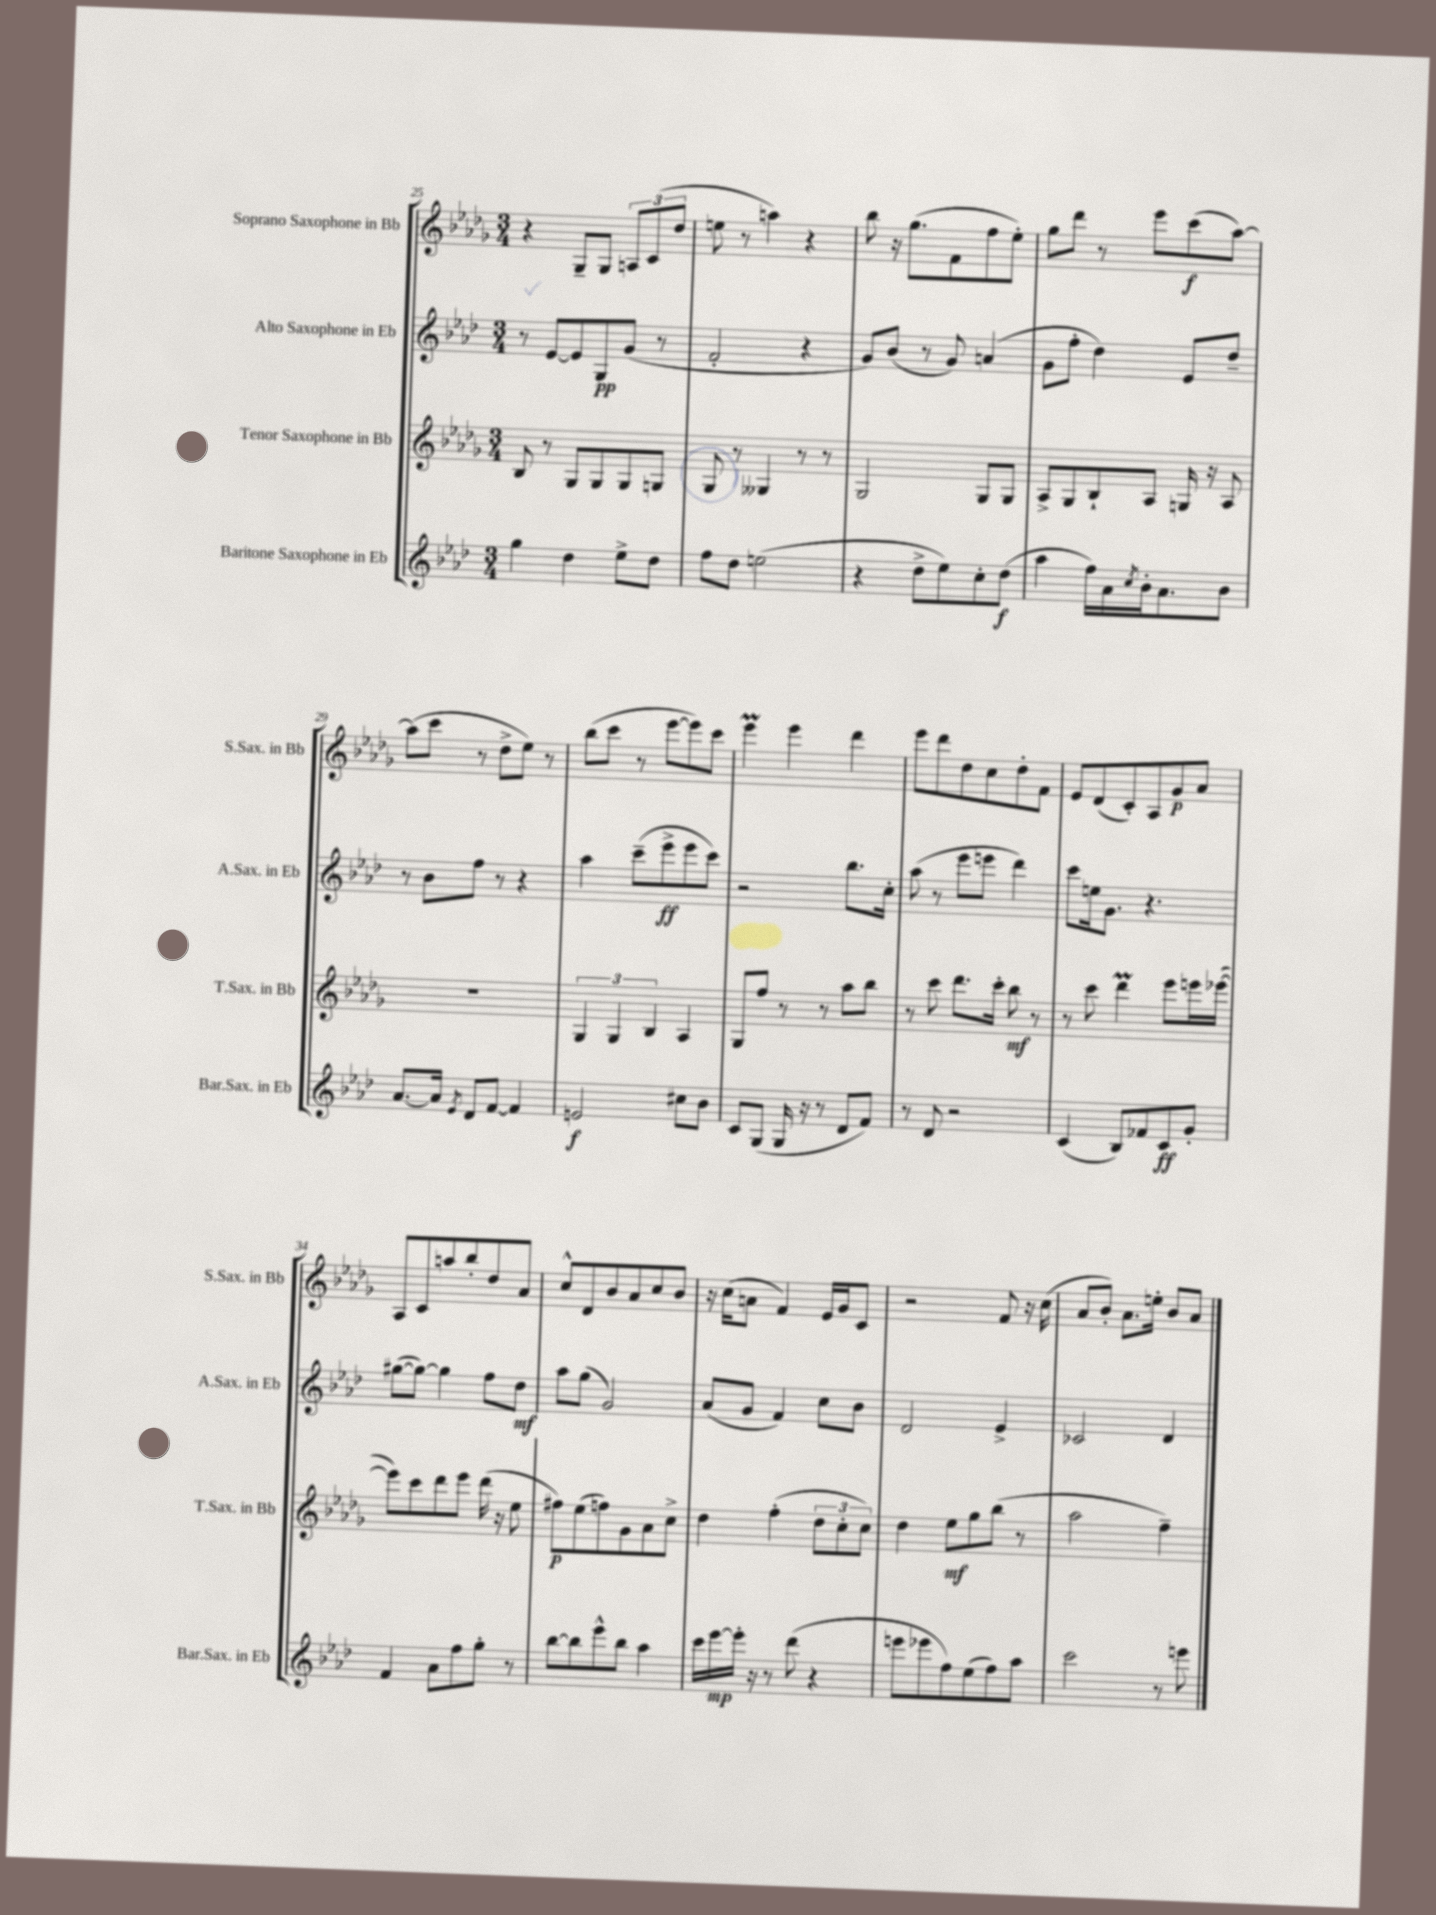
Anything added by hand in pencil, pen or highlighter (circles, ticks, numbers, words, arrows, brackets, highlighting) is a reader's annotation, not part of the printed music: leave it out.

**kern	**kern	**kern	**kern
*staff4	*staff3	*staff2	*staff1
*clefG2	*clefG2	*clefG2	*clefG2
*k[b-e-a-d-]	*k[b-e-a-d-g-]	*k[b-e-a-d-]	*k[b-e-a-d-g-]
*M3/4	*M3/4	*M3/4	*M3/4
4gg\	8B-/	8r	4r
.	8r	[8e-/L	.
4dd-\	8G-/L	8e-/]	8G-~/L
.	8G-/	8G/	8G-/J
8ee-^\L	8G-/	(8g/J	12A/L
.	.	.	(12c/
8dd-\J	8G/J	8r	.
.	.	.	12dd-/J
=	=	=	=
8ff\L	8G-/	2f'/	8ee\
8dd-\J	8r	.	8r
(2ee\	4G--/	.	4aa\)
.	8r	4r	4r
.	8r	.	.
=	=	=	=
4r	2G-/	8g/L)	8bb-\
.	.	(8b-/J	16r
.	.	.	(8.gg-\L
8dd-^\L	.	8r	.
8ee-\)	.	8g/)	8f\
8cc'\	8G-/L	(4a/	8ff\
(8dd-\J	8G-/J	.	8ee-'\J)
=	=	=	=
4aa-\	8A-^/L	8g\L	8gg-\L
.	8G-/	8ff'\J	8ddd-\J
16ff\LL)	8B-`/	4dd-\)	8r
16a-\	.	.	.
8qcc/	.	.	.
16b-'\J	8A-/J	.	8eee-\L
8.a-\	.	.	.
.	16G/	8e-/L	(8ccc\
.	16r	.	.
8b-\J	8A-/	8dd-~/J	[8aa-\J)
=	=	=	=
[8.a-/L	2.r	8r	(8aa-\]L
.	.	8b-\L	8ccc\J
16a-/]Jk	.	.	.
8qe-/	.	.	.
8d-/L	.	8ff\J	8r
[8f/J	.	8r	8dd-^\L
4f/]	.	4r	8ee-\J)
.	.	.	8r
=	=	=	=
2e/	6G-/	4aa-\	(8bb-\L
.	.	.	8ccc\J
.	6G-/	.	.
.	.	(8ccc~\L	8r
.	6B-/	.	.
.	.	8eee-^\	[8eee-\L
8cc#\L	4A-/	8eee-\	8eee-\])
8b-\J	.	8ccc\J)	8ccc\J
=	=	=	=
8c/L	8G-/L	2r	4eee-\
(8G/J	8ff/J	.	.
16G/	8r	.	4eee-\
16r	.	.	.
8r	8r	.	.
8d-/L	8aa-\L	8.bb-\L	4ddd-\
8f/J)	8bb-\J	.	.
.	.	16cc'\Jk	.
=	=	=	=
8r	8r	(8aa-\	8eee-\L
8d-/	8ccc\	8r	8ddd-\
2r	8.ddd-\L	8eee-\L	8dd-\
.	.	8eee\J	8cc\
.	16ccc'\Jk	.	.
.	8bb-\	4ddd-\)	8dd-'\
.	8r	.	8f\J
=	=	=	=
(4c/	8r	8ccc\L	8e-/L
.	8ccc\	16ee\k	(8d-/
.	.	8.g\J	.
8B-/L)	4ddd-\	.	8c'/)
8f-/	.	4.r	8A-/
8c/	8eee-\L	.	8g-/
8g'/J	16eee\L	.	8a-/J
.	([16eee-\JJ	.	.
=	=	=	=
4f/	8eee-\]L)	([8gg#\L	8A-/L
.	8ccc\	8gg#\_J)	8c/
8a-\L	8ddd-\	4gg#\]	8aa/
8ff\	8eee-\J	.	8bb-'/
8gg'\J	(16ddd-\	8ff\L	8dd-/
.	16r	.	.
8r	8ee-\	8dd-\J	8a-/J
=	=	=	=
[8bb-\L	8ff#\L)	8aa-\L	8cc^^/L
8bb-\]	(8ee-\	(8gg\J	8d-/
8eee-^^\	8ff\)	2g/)	8b-/
8bb-\J	8g-\	.	8a-/
4aa-\	8a-\	.	8cc/
.	8cc^\J	.	8b-/J
=	=	=	=
16ccc\LL	4dd-\	(8a-/L	16r
[16eee-\	.	.	(16cc\LK
16eee-'\]JJ	.	8g/J	8a\J
16r	.	.	.
8r	(4ff'\	4f/)	4f/)
(8ddd-\	.	.	.
4r	12dd-\L	8cc\L	16e-/LL
.	.	.	16g-/J
.	12cc'\	.	.
.	.	8b-\J	8c/J
.	12cc\J)	.	.
=	=	=	=
8eee\L	4dd-\	2d-/	2r
8eee-\	.	.	.
8ff\)	8ee-\L	.	.
(8ee-\	8gg-\	.	.
8ff\)	(8bb-\J	4e-^/	8f/
8aa-\J	8r	.	16r
.	.	.	(16cc\
=	=	=	=
2ccc\	2aa-\	2c-/	8a-/L
.	.	.	8b-'/J)
.	.	.	8.a-\L
.	.	.	16ee'\Jk
8r	4ff~\)	4d-/	8b-/L
8eee\	.	.	8a-/J
==	==	==	==
*-	*-	*-	*-
